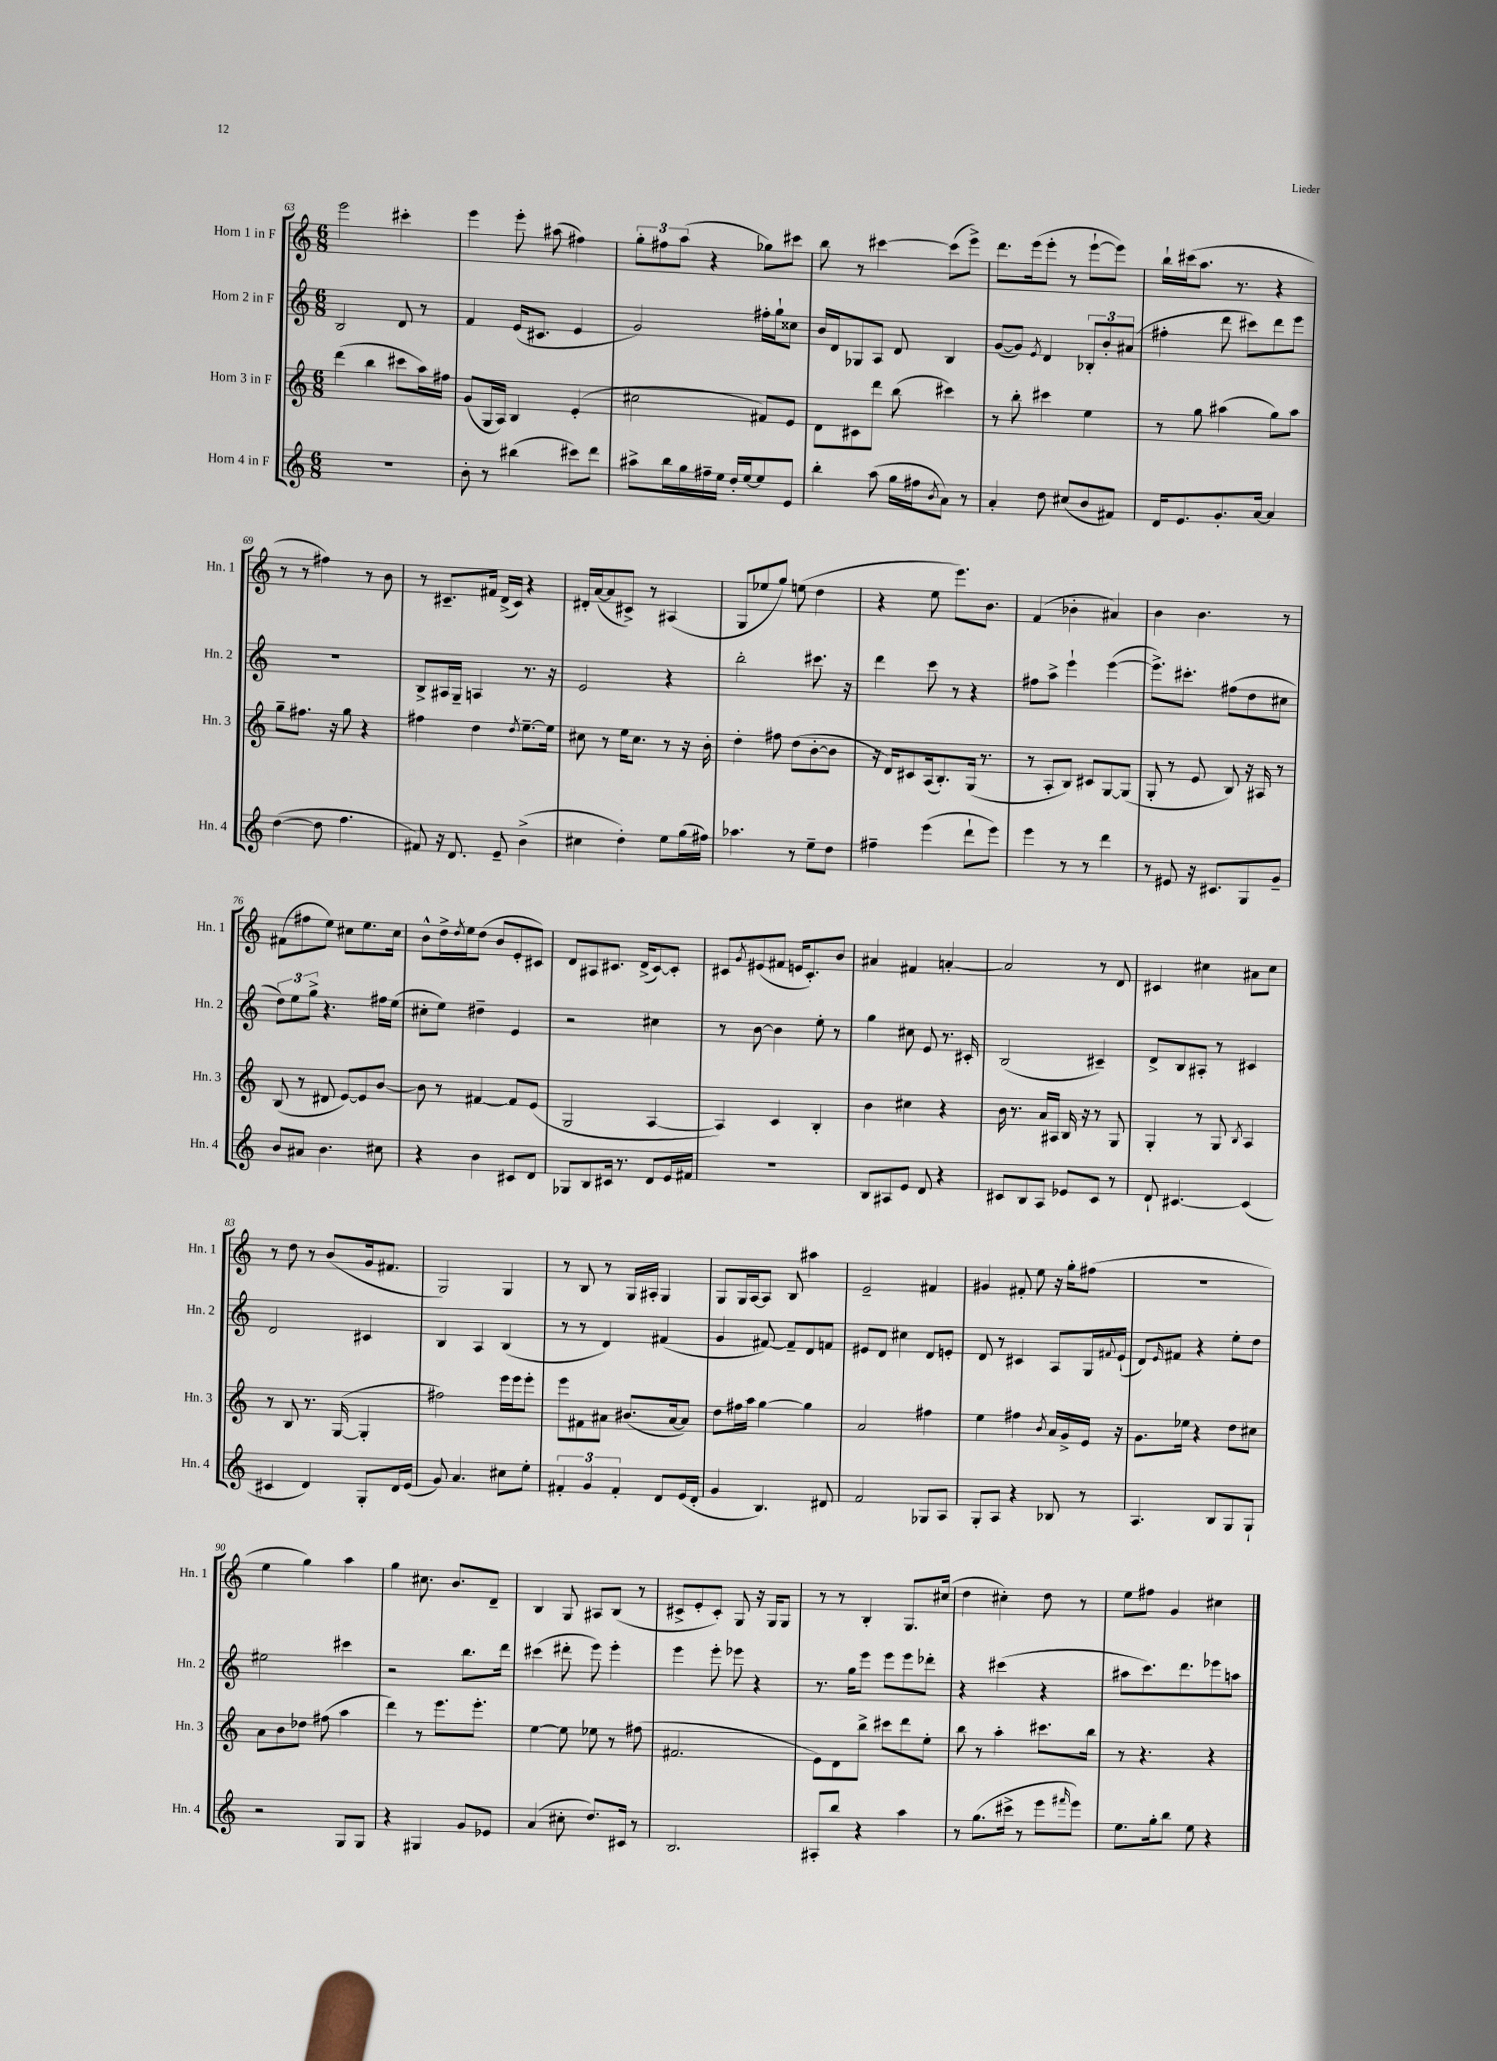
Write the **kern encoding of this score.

**kern	**kern	**kern	**kern
*part4	*part3	*part2	*part1
*staff4	*staff3	*staff2	*staff1
*I"Horn 4 in F	*I"Horn 3 in F	*I"Horn 2 in F	*I"Horn 1 in F
*I'Hn. 4	*I'Hn. 3	*I'Hn. 2	*I'Hn. 1
*clefG2	*clefG2	*clefG2	*clefG2
*k[]	*k[]	*k[]	*k[]
*M6/8	*M6/8	*M6/8	*M6/8
=63	=63	=63	=63
2.r	(4ddd\	2B/	2eee\
.	4bb\	.	.
.	8ccc#X\L	8d/	4ccc#X'\
.	16aa\L)	8r	.
.	16ff#X\JJ	.	.
=64	=64	=64	=64
8b'\	(8g/L	4f/	4eee\
8r	16G/L	.	.
.	16A/JJ)	.	.
(4bb#X\	4B/	(16e/KL	8eee'\
.	.	8.c#X/J	.
.	.	.	(8aa#X\
8ccc#X\L)	(4e'/	4e/	4ff#X\)
8ddd\J	.	.	.
=65	=65	=65	=65
8aa#X^\L	2cc#X\	2g/)	12gg'\L
.	.	.	12ff#X\
16bb\L	.	.	.
.	.	.	(12aa\J
16gg\	.	.	.
16ff#X~\	.	.	4r
16ee\JJ	.	.	.
16dd'/LL	.	.	.
[16ee/J	.	.	.
8ee/]	8f#X/L)	16ff#X'\LL	8gg-X\L)
.	.	16gg`\J	.
8e/J	8e/J	8cc##X\J	8ccc#X\J
=66	=66	=66	=66
4bb'\	8d\L	16b/LL	8bb\
.	.	16d/J	.
.	8c#X\	8G-X/	8r
(8aa\	8ddd\J	8A/J	[4ccc#X\
16gg\LL	(8bb\	8d/	.
16ff#X\J	.	.	.
8qb/	.	.	.
8a\J)	4ccc#X\)	4B/	(8ccc#\L]
8r	.	.	8eee^\J)
=67	=67	=67	=67
4a'/	8r	([8g/L	8.ddd\L
.	8bb'\	8g/J])	.
.	.	.	(16eee\k
.	.	8qe/	.
8dd\	4ccc#X\	4d/	8eee'\J
(8cc#X/L	.	.	8r
8b/	4ee\	12B-X'/L	[8eee`\L
.	.	12b'/	.
8f#X/J)	.	.	8eee\J])
.	.	(12a#X/J	.
=68	=68	=68	=68
16d/KL	8r	4ff#X'\	16bb`\LL
8.e/	.	.	(16ccc#X\J
.	8gg\	.	8.aa\J
8.g'/	(4aa#X\	8ddd\	.
.	.	.	8.r
.	.	8ccc#X\L)	.
[16a/Jk	.	.	.
4a/]	8gg\L)	8ddd\	4r
.	8aa#\J	8eee\J	.
!!LO:LB:g=z
=69	=69	=69	=69
([4dd\	8gg~\L	2.r	8r
.	8.ff#X\J	.	8r
8dd\]	.	.	4ff#X\)
.	16r	.	.
4.ff\	8gg\	.	.
.	4r	.	8r
.	.	.	8b\
=70	=70	=70	=70
8f#X/)	4ff#X\	8B^/L	8r
16r	.	16A#X/L	8.c#X~/L
8.d/	.	16G~/JJ	.
.	4dd\	4An/	.
.	.	.	16f#X/Jk
8e~/	.	.	(16d^/LL
.	.	.	16c#/JJ)
.	8qdd/	.	.
(4b^\	[8.ee~\L	8.r	4r
.	16ee\Jk]	16r	.
=71	=71	=71	=71
4cc#X\	8cc#X\	2e/	16d#X'/LL
.	.	.	([16a/J
.	8r	.	8a/]
4dd'\)	16ee\KL	.	8c#X^/J)
.	8.cc#\J	.	.
.	.	.	8r
8ee\L	8r	4r	(4A#X/
(16gg\L	16r	.	.
16ff#X\JJ)	16b'\	.	.
=72	=72	=72	=72
4.aa-X\	4dd'\	2bb'\	8G/L
.	.	.	8ee-X/
.	8ff#X\	.	8gg/J)
8r	(8dd\L	.	(8een\
8ee~\L	[8b'\	8.ccc#X\	4dd\
8dd\J	8b\J]	.	.
.	.	16r	.
=73	=73	=73	=73
4ff#X~\	16r	4ddd\	4r
.	16d/KL)	.	.
.	8c#X/	.	.
(4eee\	(16A/k	8ccc\	8ee\
.	8.B'/)	.	.
.	.	8r	8.eee\L)
8ddd`\L	(16G/Jk	4r	.
.	8.r	.	8.b\J
8eee\J)	.	.	.
=74	=74	=74	=74
4eee\	8r	8ff#X\L	(4f/
.	8A'/L	8aa^\J	.
8r	8B/J)	4eee`\	4b-X'\
8r	8c#X/L	.	.
4ddd\	[8G/	([4eee\	4a#X/)
.	(8G/J]	.	.
=75	=75	=75	=75
8r	8G'/	8.eee^\L])	4b\
8e#X/	8r	.	.
.	.	8.ccc#X'\J	.
16r	8e/	.	4.b\
8.c#X/L	.	.	.
.	8B/)	(8ff#X\L	.
8G/	16r	8dd\	.
.	16A#X/	.	.
8g~/J	8r	8cc#X\J	8r
!!LO:LB:g=z
=76	=76	=76	=76
8b/L	(8B/	12dd\L)	(8f#X\L
.	.	12ee\	.
8a#X/J	8r	.	8ff#X\
.	.	12gg^\J	.
4.b\	8d#X/	4.r	8ee\J)
.	[8e/L)	.	8cc#X\L
.	8e/]	.	8.ee\
8cc#X\	[8b/J	16ff#X\LL	.
.	.	(16ee\JJ	16cc#\Jk
=77	=77	=77	=77
4r	8b\]	8cc#X'\L	8b^^\L
.	8r	8ee\J)	16dd^\L
.	.	.	8qdd/
.	.	.	16ee\J
4b\	[4f#X/	4dd#X~\	(8dd\J
.	.	.	8b/L
8c#X/L	8f#/L]	4e/	8e'/
8d/J	(8e/J	.	8c#X/J)
=78	=78	=78	=78
8G-X/L	2G/	2r	8d/L
8B/	.	.	8A#X/
16c#X/Jk	.	.	8.c#X/J
8.r	.	.	.
.	.	.	(16d^/KL
8d/L	[4A/	4cc#X\	[8c#/)
16e/L	.	.	8c#'/J]
16f#X/JJ	.	.	.
=79	=79	=79	=79
2.r	4A/])	8r	8c#X/L
.	.	.	8qg/
.	.	[8b\	(8e#X/
.	4c/	4b\]	8f#X/J
.	.	.	16en/KL
.	.	.	8.c#'/)
.	4B'/	8ee'\	.
.	.	8r	8b/J
=80	=80	=80	=80
8B/L	4b\	4gg\	4a#X/
8A#X/	.	.	.
8e/J	4cc#X\	8cc#X\	4f#X/
8d/	.	8e/	.
4r	4r	8.r	[4an'/
.	.	16c#X'/	.
=81	=81	=81	=81
8c#X/L	16b\	(2B/	2a/]
.	8.r	.	.
8B/	.	.	.
8A/J	16a/LL	.	.
.	16A#X/JJ	.	.
8e-X/L	16B/	.	.
.	16r	.	.
8c#/J	8r	4c#X~/)	8r
8r	8G/	.	8d/
=82	=82	=82	=82
8d`/	4G'/	8d^/L	4c#X/
[4.c#X/	.	8B/	.
.	8r	8A#X'/J	4cc#X\
.	8G/	8r	.
.	8qB/	.	.
(4c#/]	4A/	4c#X/	8a#X\L
.	.	.	8cc#\J
!!LO:LB:g=z
=83	=83	=83	=83
4c#X/	8r	2d/	8r
.	8B/	.	8dd\
4d/)	8.r	.	8r
.	.	.	(8b/L
.	([16G/	.	.
8G'/L	4G'/]	4c#X/	16g/k
.	.	.	8.f#X/J
16d/L	.	.	.
(16e/JJ	.	.	.
=84	=84	=84	=84
8g/)	2ff#X\)	4B/	2G/)
4.a/	.	.	.
.	.	4A/	.
8cc#X\L	16eee\LL	(4B/	4G/
.	16eee\J	.	.
8ee'\J	8eee'\J	.	.
=85	=85	=85	=85
6f#X'/	8eee\L	8r	8r
.	8f#X\	8r	8B/
6g/	.	.	.
.	8a#X\J	4d/)	8r
6f#'/	.	.	.
.	(8.b#X/L	.	16G/LL
.	.	.	16A#X'/JJ
8d/L	.	(4f#X/	4G/
.	[16a#/k	.	.
(16e/L	8a#/J])	.	.
16d'/JJ	.	.	.
=86	=86	=86	=86
4g/	8dd\L	4g/	8G/L
.	16ff#X\L	.	16G/L
.	16aa\JJ	.	[16A/J
4.B/)	[4gg\	[8f#X/)	8A/J]
.	.	8f#~/L]	8B/
.	4gg\]	8d/	4aa#X\
8d#X/	.	8fn/J	.
=87	=87	=87	=87
2f/	2a/	8e#X/L	2e~/
.	.	8d/J	.
.	.	4cc#X\	.
8G-X/L	4ff#X\	8d/L	4f#X/
8A/J	.	8en'/J	.
=88	=88	=88	=88
8G'/L	4ee\	8d/	4g#X/
8A/J	.	8r	.
4r	4ff#X\	4c#X/	8f#X'/
.	.	.	8ee\
.	8qb/	.	.
8B-X/	16a/LL	8A/L	16r
.	16g^/	.	16gg'\KL
8r	16e/JJ	16G/L	(8ff#X\J
.	.	8qqf#X/	.
.	16r	(16e`/JJ	.
=89	=89	=89	=89
4.A/	8.g\L	8d/L)	2.r
.	.	16qqe/	.
.	.	8f#X/J	.
.	16ee-X\Jk	.	.
.	4r	4r	.
8B/L	.	.	.
8G/	8dd\L	8ee'\L	.
8G`/J	8cc#X\J	8dd\J	.
!!LO:LB:g=z
=90	=90	=90	=90
2r	8a\L	2ee#X\	4ee\
.	8b\	.	.
.	8dd-X\J	.	4gg\)
.	(8ff#X\	.	.
8G/L	4aa\	4ccc#X\	4aa\
8G/J	.	.	.
=91	=91	=91	=91
4r	4ddd\)	2r	4gg\
4G#X/	8r	.	8.cc#X\
.	8.eee\L	.	.
.	.	.	8.b/L
8g/L	.	8.bb\L	.
.	8.eee'\J	.	.
8e-X/J	.	.	8d~/J
.	.	16ddd\Jk	.
=92	=92	=92	=92
(4a/	[4ee\	(4ccc#X\	4B/
8cc#X'\	8ee\]	8ddd#X'\	8G/
8.dd/L)	8ee-X\	8eee\)	8A#X/L
.	8r	4eee'\	(8B/J
16c#X/Jk	.	.	.
8r	(8ff#X\	.	8r
=93	=93	=93	=93
2.B/	2.f#X/	4eee\	8c#X^/L
.	.	.	8e'/
.	.	8eee'\	8c#'/J)
.	.	8eee-X\	8G/
.	.	4r	16r
.	.	.	16G/KL
.	.	.	8G/J
=94	=94	=94	=94
8A#X'/L	8e\L)	8.r	8r
8bb/J	8d\	.	8r
.	.	16gg\KL	.
4r	8bb^\J	8eee\J	4B'/
.	8ccc#X\L	8eee\L	.
4aa\	8ddd\	8eee\	8.G/L
.	8ee'\J	8ddd-X'\J	.
.	.	.	(16cc#X/Jk
=95	=95	=95	=95
8r	8bb\	4r	4dd\
(8.gg\L	8r	.	.
.	4aa'\	(4ccc#X\	4cc#X'\)
16ccc#X^\Jk	.	.	.
8r	.	.	.
8eee\L	8.ccc#X\L	4r	8dd\
16qqfff#X/	.	.	.
8eee\J)	.	.	8r
.	16bb\Jk	.	.
=96	=96	=96	=96
8.ee\L	8r	8aa#X\L	8ee\L
.	4.r	8.ccc\)	8ff#X\J
16gg'\k	.	.	.
8bb\J	.	.	4g/
.	.	8.ddd\	.
8ee\	.	.	.
4r	4r	8eee-X\	4cc#X\
.	.	8aan\J	.
==	==	==	==
*-	*-	*-	*-
